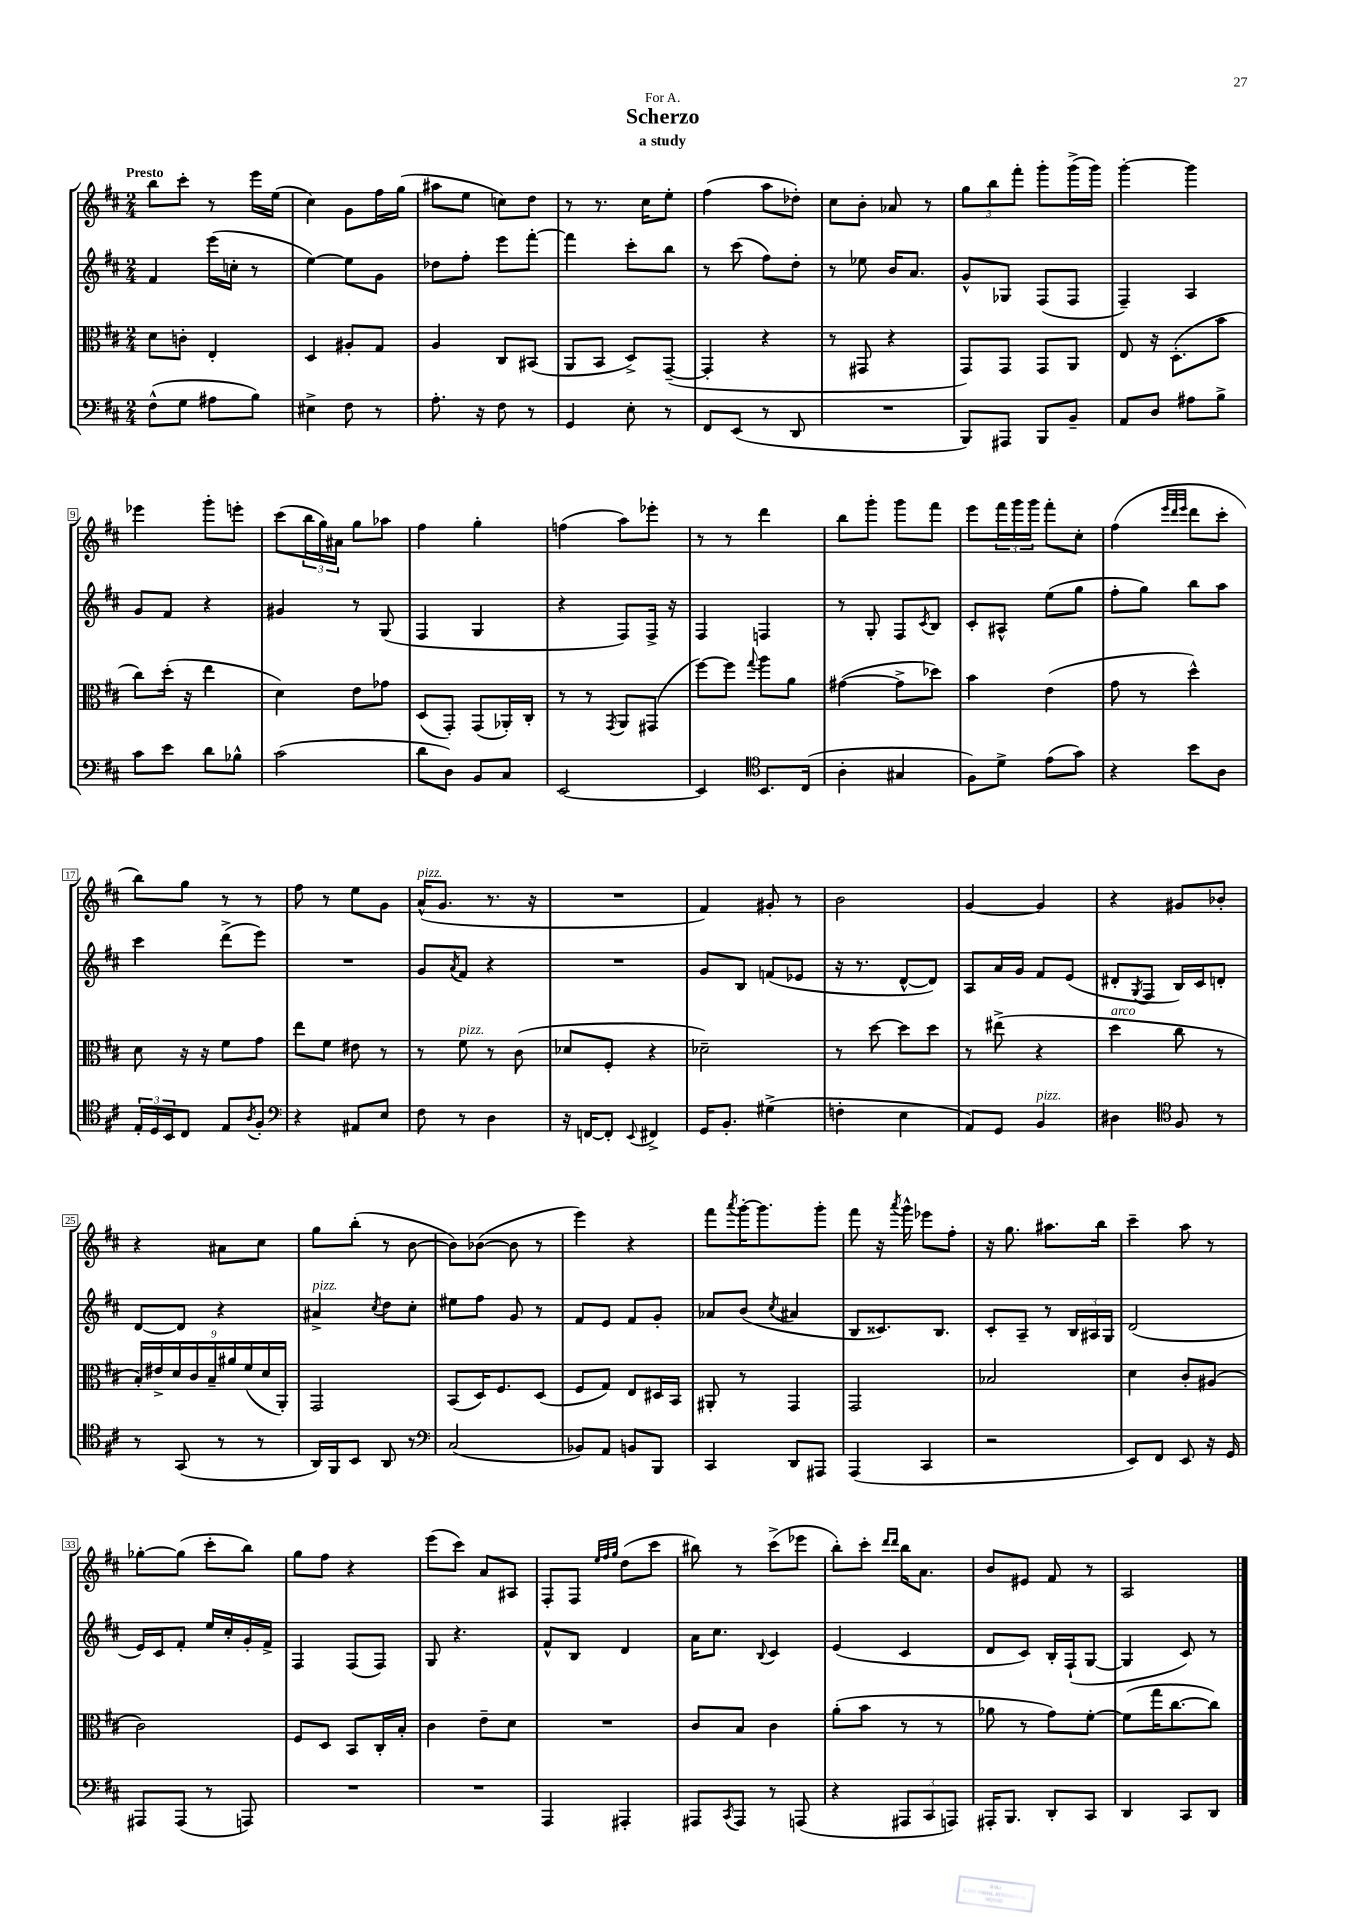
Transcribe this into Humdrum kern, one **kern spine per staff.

**kern	**kern	**kern	**kern
*part4	*part3	*part2	*part1
*staff4	*staff3	*staff2	*staff1
*clefF4	*clefC3	*clefG2	*clefG2
*k[f#c#]	*k[f#c#]	*k[f#c#]	*k[f#c#]
*M2/4	*M2/4	*M2/4	*M2/4
=1	=1	=1	=1
!	!	!	!LO:TX:a:B:t=Presto
(8F#^^\L	8d\L	4f#/	8bb\L
8G\J	8cn'\J	.	8ccc#'\J
8A#X\L	4E'/	(16eee\LL	8r
.	.	16ccn'\JJ	.
8B\J)	.	8r	16eee\LL
.	.	.	(16ee\JJ
=2	=2	=2	=2
4E#X^\	4D/	[4ee\)	4cc#\)
8F#\	8A#X'/L	8ee\L]	8g\L
8r	8G/J	8g\J	16ff#\L
.	.	.	(16gg\JJ
=3	=3	=3	=3
8.A'\	4A/	8dd-X\L	8aa#X\L
.	.	8ff#'\J	8ee\J
16r	.	.	.
8F#\	8C#/L	8eee\L	8ccn\L)
8r	(8BB#X/J	[8fff#'\J	8dd\J
=4	=4	=4	=4
4GG/	8AA/L	4fff#\]	8r
.	8BB/J	.	8.r
8E'\	8D^/L)	8ccc#'\L	.
.	.	.	16cc#\KL
8r	([8GG~/J	8bb\J	8ee'\J
=5	=5	=5	=5
8FF#/L	4GG'/]	8r	(4ff#\
(8EE/J	.	(8ccc#\	.
8r	4r	8ff#\L)	8aa\L
8DD/	.	8dd'\J	8dd-X'\J)
=6	=6	=6	=6
2r	8r	8r	8cc#\L
.	8GG#X/	8ee-X\	8b'\J
.	4r	16b/KL	8a-X/
.	.	8.a/J	.
.	.	.	8r
=7	=7	=7	=7
8BBB/L)	8GG/L)	8g^^/L	12gg\L
.	.	.	12bb\
8AAA#X/J	8GG/J	8G-X/J	.
.	.	.	12fff#'\J
8BBB/L	8GG/L	(8F#/L	8ggg'\L
8BB~/J	8AA/J	8F#/J	(16ggg^\L
.	.	.	16ggg\JJ)
=8	=8	=8	=8
8AA/L	8E/	4F#~/)	[4ggg'\
8D/J	16r	.	.
.	(8.D'\L	.	.
8A#X\L	.	4A/	4ggg\]
8B^\J	8b\J	.	.
!!LO:LB:g=z
=9	=9	=9	=9
8c#\L	8cc#\L)	8g/L	4eee-X\
8e\J	(16dd'\Jk	8f#/J	.
.	16r	.	.
8d\L	4ee\	4r	8ggg'\L
8B-X^^\J	.	.	8eeen'\J
=10	=10	=10	=10
(2c#\	4d\)	4g#X/	(8ccc#\L
.	.	.	24bb\L
.	.	.	24gg\)
.	.	.	24a#X\JJ
.	8e\L	8r	8gg\L
.	8g-X\J	(8G/	8aa-X\J
=11	=11	=11	=11
8d\L	(8D/L	4F#/	4ff#\
8D\J)	8GG'/J)	.	.
8BB/L	(8GG/L	4G/	4gg'\
8C#/J	16AA-X'/L)	.	.
.	16C#'/JJ	.	.
=12	=12	=12	=12
[2EE/	8r	4r	(4ffn\
.	8r	.	.
.	8qGG/	.	.
.	8AA/L	8F#/L)	8aa\L)
.	(8GG#X/J	16F#^/Jk	8eee-X'\J
.	.	16r	.
=13	=13	=13	=13
4EE/]	[8ff#\L)	4F#/	8r
.	8ff#\J]	.	8r
*clefC4	*	*	*
.	8qqgg/	.	.
8.BB/L	8aa\L	4Fn/	4ddd\
.	8a\J	.	.
(16C#/Jk	.	.	.
=14	=14	=14	=14
4A'\	([4g#X\	8r	8bb\L
.	.	8G'/	8ggg'\J
4G#X/	8g#^\L]	8F#/L	8ggg\L
.	.	8qc#/	.
.	8dd-X\J)	8B/J	8fff#\J
=15	=15	=15	=15
8F#\L)	4b\	8c#'/L	8eee\L
8d^\J	.	8A#X^^/J	24fff#\L
.	.	.	24ggg\
.	.	.	24ggg\JJ
(8e\L	(4e\	(8ee\L	8fff#'\L
8g\J)	.	8gg\J	8cc#'\J
=16	=16	=16	=16
4r	8g\	8ff#'\L	(4ff#\
.	8r	8gg\J)	.
.	.	.	32qqeee/LLL
.	.	.	32qqddd/
.	.	.	32qqeee/JJJ
8b\L	4dd^^\)	8bb\L	8ddd\L
8A\J	.	8aa\J	8ccc#'\J
!!LO:LB:g=z
=17	=17	=17	=17
24E'/LL	8d\	4ccc#\	8bb\L)
24D/	.	.	.
24BB/J	.	.	.
8C#/J	16r	.	8gg\J
.	16r	.	.
8E/L	8f#\L	(8ddd^\L	8r
8qA/	.	.	.
8F#'/J	8g\J	8eee\J)	8r
=18	=18	=18	=18
*clefF4	*	*	*
4r	8ee\L	2r	8ff#\
.	8f#\J	.	8r
8AA#X/L	8e#X\	.	8ee\L
8E/J	8r	.	8g\J
=19	=19	=19	=19
!	!	!	!LO:TX:a:i:t=pizz.
8F#\	8r	8g/L	(16a^^/KL
.	.	.	8.g/J
.	.	8qa/	.
!	!LO:TX:a:i:t=pizz.	!	!
8r	8f#\	8f#/J	.
4D\	8r	4r	8.r
.	(8c#\	.	.
.	.	.	16r
=20	=20	=20	=20
16r	8d-X/L	2r	2r
[16FFn/KL	.	.	.
8FF'/J]	8F#'/J	.	.
8qqEE/	.	.	.
4FF#X^/	4r	.	.
=21	=21	=21	=21
16GG/KL	2d-X~\)	8g/L	4f#/)
8.BB'/J	.	.	.
.	.	8B/J	.
(4G#X^\	.	(8fn/L	8g#X'/
.	.	8e-X/J	8r
=22	=22	=22	=22
4Fn'\	8r	16r	2b\
.	.	8.r	.
.	[8dd\	.	.
4E\	8dd\L]	[8d^^/L	.
.	8dd\J	8d/J])	.
=23	=23	=23	=23
8AA/L)	8r	8A/L	[4g/
8GG/J	(8ee#X^\	16a/L	.
.	.	16g/JJ	.
!LO:TX:a:i:t=pizz.	!	!	!
4BB/	4r	8f#/L	4g/]
.	.	(8e/J	.
=24	=24	=24	=24
!	!LO:TX:a:i:t=arco	!	!
4D#X\	4dd\	8d#X'/L	4r
.	.	8qG/	.
.	.	8F#/J	.
*clefC4	*	*	*
8F#/	8cc#\	16B/LL)	8g#X/L
.	.	16c#/J	.
8r	8r	8dn'/J	8b-X'/J
!!LO:LB:g=z
=25	=25	=25	=25
8r	18B'/LL)	[8d/L	4r
.	18e#X^/	.	.
.	18d/	.	.
(8GG/	.	8d/J]	.
.	18c#/	.	.
.	18B~/	.	.
8r	.	4r	8a#X\L
.	18a#X/	.	.
.	(18f#/	.	.
8r	.	.	8cc#\J
.	18d/	.	.
.	18AA'/JJ)	.	.
=26	=26	=26	=26
!	!	!LO:TX:a:i:t=pizz.	!
16AA/LL)	2GG/	4a#X^/	8gg\L
16FF#/J	.	.	.
8BB/J	.	.	(8bb'\J
.	.	8qcc#/	.
8AA/	.	8dd\L	8r
8r	.	8cc#'\J	[8b\
=27	=27	=27	=27
*clefF4	*	*	*
(2C#/	(8BB/L	8ee#X\L	8b\L])
.	16D/K)	8ff#\J	([8b-X\J
.	8.F#/	.	.
.	.	8g/	8b-\]
.	(8D/J	8r	8r
=28	=28	=28	=28
8BB-X/L)	8F#/L	8f#/L	4eee\)
8AA/J	8G/J)	8e/J	.
8BBn/L	8E/L	8f#/L	4r
8BBB/J	16D#X/L	8g'/J	.
.	16BB/JJ	.	.
=29	=29	=29	=29
4CC#/	8AA#X'/	8a-X/L	8fff#\L
.	.	.	8qaaa/
.	8r	(8b/J	[16ggg'\K
.	.	.	8.ggg\]
.	.	8qcc#/	.
8DD/L	4GG/	4a#X/	.
8AAA#X/J	.	.	8ggg'\J
=30	=30	=30	=30
(4AAA/	2GG/	8B/L	8fff#\
.	.	8.c##X/)	16r
.	.	.	8qaaa/
.	.	.	16ggg^^\
4CC#/	.	.	8eee-X\L
.	.	8.B/J	.
.	.	.	8ff#'\J
=31	=31	=31	=31
2r	2B-X/	8c#'/L	16r
.	.	.	8.gg\
.	.	8A~/J	.
.	.	8r	8.aa#X\L
.	.	24B/LL	.
.	.	24A#X/	.
.	.	.	16bb\Jk
.	.	24G/JJ	.
=32	=32	=32	=32
8EE/L)	4d\	(2d/	4ccc#~\
8FF#/J	.	.	.
8EE/	8c#'/L	.	8aa\
16r	(8A#X/J	.	8r
16GG/	.	.	.
!!LO:LB:g=z
=33	=33	=33	=33
8AAA#X/L	2c#\)	16e/LL)	[8gg-X'\L
.	.	16c#/J	.
(8AAA#/J	.	8f#'/J	(8gg-\J]
8r	.	16ee/LL	8ccc#'\L
.	.	16cc#'/	.
8AAAn/)	.	16g'/	8bb\J)
.	.	16f#^/JJ	.
=34	=34	=34	=34
2r	8F#/L	4F#/	8gg\L
.	8D/J	.	8ff#\J
.	8BB/L	(8F#/L	4r
.	16C#'/L	8F#/J)	.
.	16B'/JJ	.	.
=35	=35	=35	=35
2r	4c#\	8G/	(8eee\L
.	.	4.r	8ccc#\J)
.	8e~\L	.	8a/L
.	8d\J	.	8A#X/J
=36	=36	=36	=36
4AAA/	2r	8f#^^/L	8F#'/L
.	.	8B/J	8F#/J
.	.	.	32qqee/LLL
.	.	.	32qqff#/
.	.	.	32qqgg/JJJ
4AAA#X'/	.	4d/	(8dd\L
.	.	.	8ccc#\J
=37	=37	=37	=37
8AAA#X/L	8c#/L	16a\KL	8bb#X\)
.	.	8.cc#\J	.
8qCC#/	.	.	.
8AAA#/J	8B/J	.	8r
.	.	8qqB/	.
8r	4c#\	4c#/	(8ccc#^\L
(8AAAn/	.	.	8eee-X\J
=38	=38	=38	=38
4r	(8a'\L	(4e/	8bb'\L)
.	8b\J	.	8ccc#'\J
.	.	.	16qqddd/LL
.	.	.	16qqddd/JJ
12AAA#X/L	8r	4c#/	16bb\KL
.	.	.	8.a\J
12CC#/	.	.	.
.	8r	.	.
12AAAn/J)	.	.	.
=39	=39	=39	=39
16AAA#X'/KL	8a-X\	8d/L	8b/L
8.BBB/J	.	.	.
.	8r	8c#/J)	8e#X/J
8DD'/L	8g\L)	16B'/LL	8f#/
.	.	(16F#`/J	.
8CC#/J	[8f#'\J	[8G/J	8r
=40	=40	=40	=40
4DD/	(8f#\L]	4G/]	2A/
.	16gg\K	.	.
.	[8.cc#\	.	.
8CC#/L	.	8c#/)	.
8DD/J	8cc#\J])	8r	.
==	==	==	==
*-	*-	*-	*-
